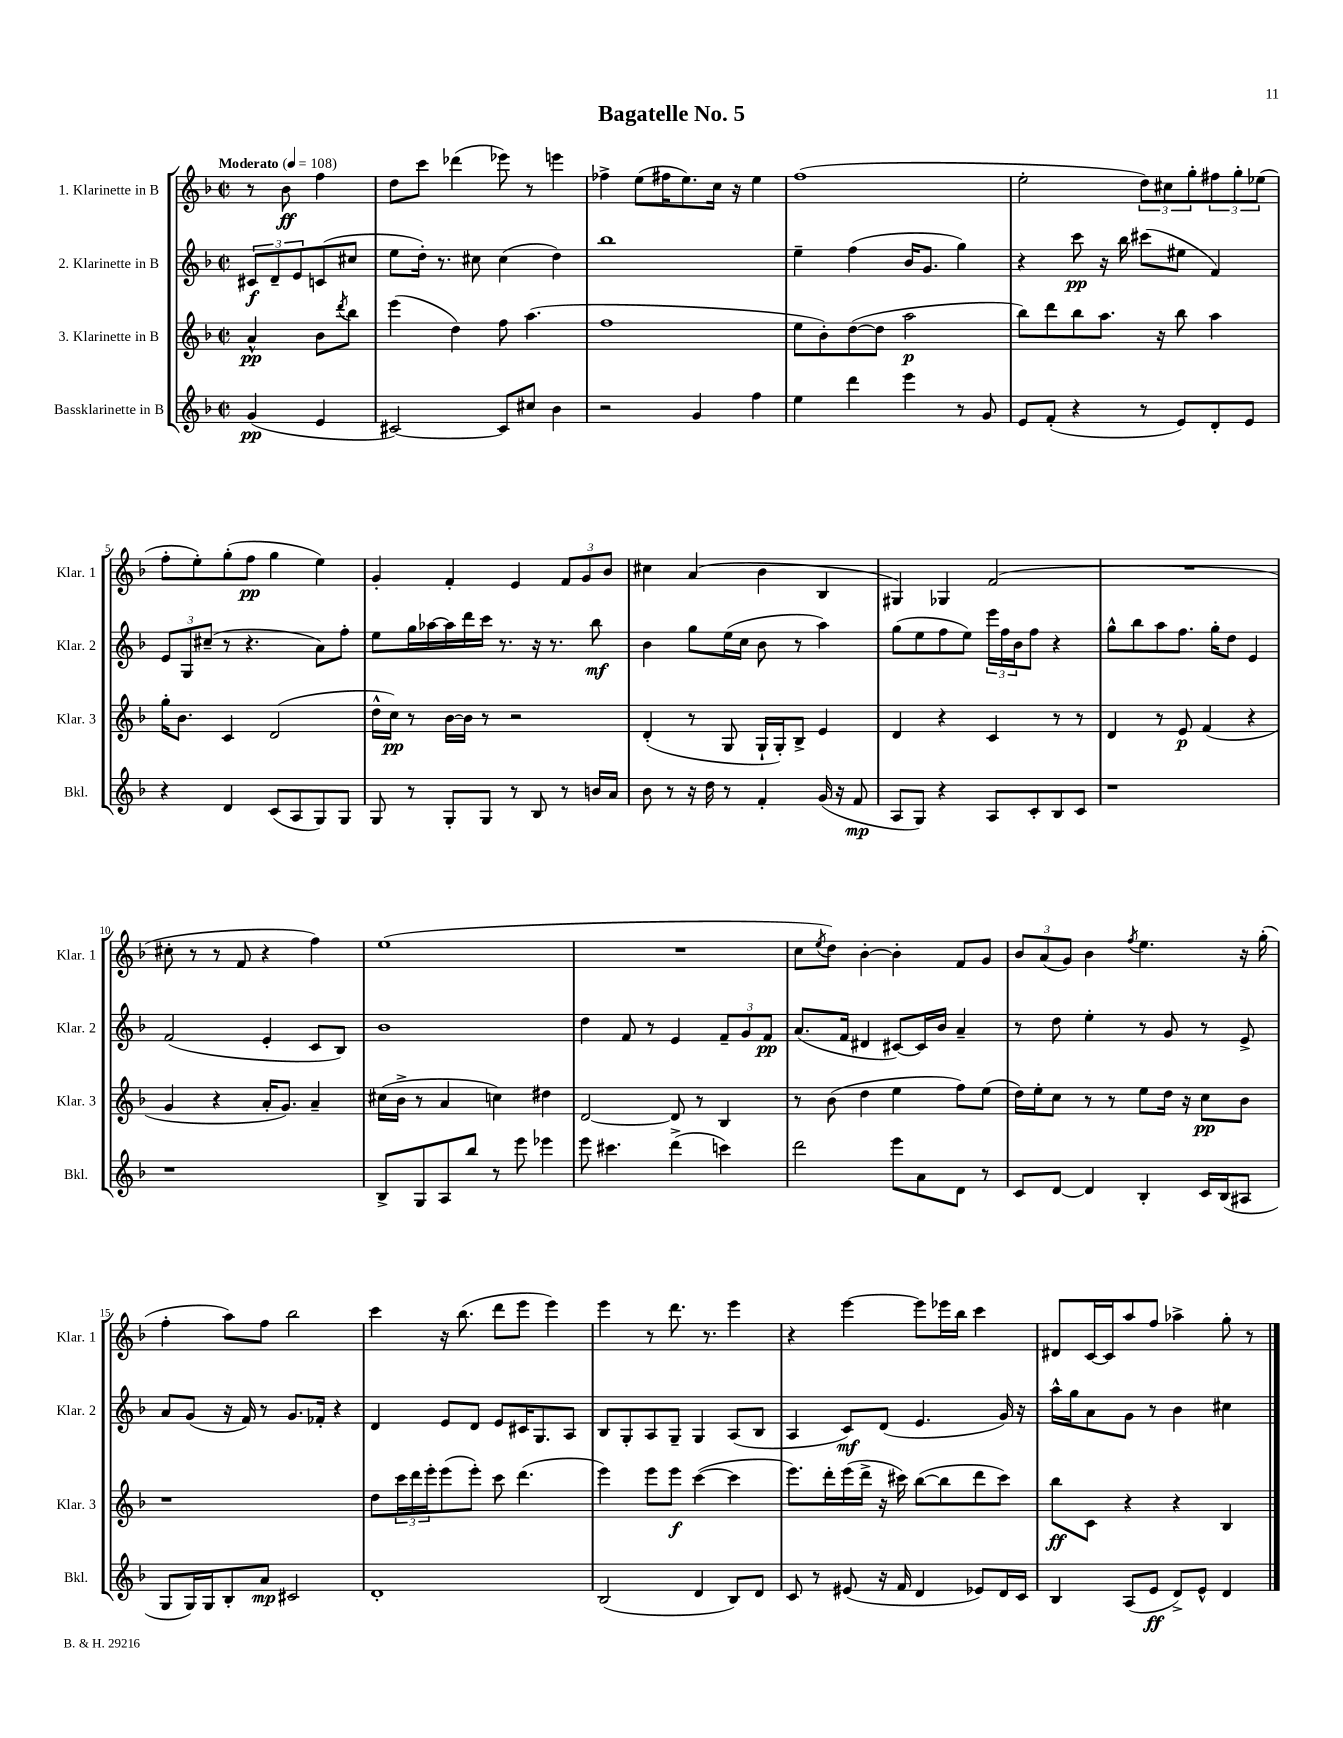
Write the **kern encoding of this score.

**kern	**dynam	**kern	**dynam	**kern	**dynam	**kern	**dynam
*part4	*part4	*part3	*part3	*part2	*part2	*part1	*part1
*staff4	*staff4	*staff3	*staff3	*staff2	*staff2	*staff1	*staff1
*I"Bassklarinette in B	*	*I"3. Klarinette in B	*	*I"2. Klarinette in B	*	*I"1. Klarinette in B	*
*I'Bkl.	*	*I'Klar. 3	*	*I'Klar. 2	*	*I'Klar. 1	*
*clefG2	*	*clefG2	*	*clefG2	*	*clefG2	*
*k[b-]	*	*k[b-]	*	*k[b-]	*	*k[b-]	*
*M2/2	*	*M2/2	*	*M2/2	*	*M2/2	*
*met(c|)	*	*met(c|)	*	*met(c|)	*	*met(c|)	*
*MM108	*	*MM108	*	*MM108	*	*MM108	*
=	=	=	=	=	=	=	=
!	!	!	!	!	!	!LO:TX:a:B:t=Moderato	!
(4g/	pp	4a^^/	pp	12c#X/L	f	8r	.
.	.	.	.	12d~/	.	.	.
.	.	.	.	.	.	8b-\	ff
.	.	.	.	12e/	.	.	.
4e/	.	8b-\L	.	(8cn/	.	4ff\	.
.	.	8qddd/	.	.	.	.	.
.	.	8bb-\J	.	8cc#X/J	.	.	.
=1	=1	=1	=1	=1	=1	=1	=1
[2c#X/)	.	(4eee\	.	8ee\L	.	8dd\L	.
.	.	.	.	16dd'\Jk)	.	8ccc\J	.
.	.	.	.	8.r	.	.	.
.	.	4dd\)	.	.	.	(4ddd-X\	.
.	.	.	.	8cc#X\	.	.	.
8c#/L]	.	8ff\	.	(4cc#\	.	8eee-X\)	.
8cc#X/J	.	(4.aa\	.	.	.	8r	.
4b-\	.	.	.	4dd\)	.	4eeen\	.
=2	=2	=2	=2	=2	=2	=2	=2
2r	.	1ff	.	1bb-	.	4ff-X^\	.
.	.	.	.	.	.	(8ee\L	.
.	.	.	.	.	.	16ff#X\K	.
.	.	.	.	.	.	8.ee\)	.
4g/	.	.	.	.	.	.	.
.	.	.	.	.	.	16cc\Jk	.
.	.	.	.	.	.	16r	.
4ff\	.	.	.	.	.	4ee\	.
=3	=3	=3	=3	=3	=3	=3	=3
4ee\	.	8ee\L	.	4ee~\	.	(1ff	.
.	.	8b-'\)	.	.	.	.	.
4ddd\	.	([8dd\	.	(4ff\	.	.	.
.	.	8dd\J]	.	.	.	.	.
4eee\	.	2aa\	p	16b-/KL	.	.	.
.	.	.	.	8.g/J	.	.	.
8r	.	.	.	4gg\)	.	.	.
8g/	.	.	.	.	.	.	.
=4	=4	=4	=4	=4	=4	=4	=4
8e/L	.	8bb-\L)	.	4r	.	2ee'\	.
(8f'/J	.	8ddd\	.	.	.	.	.
4r	.	8bb-\	.	8ccc\	pp	.	.
.	.	8.aa\J	.	16r	.	.	.
.	.	.	.	16bb-\	.	.	.
8r	.	.	.	(8ccc#X\L	.	12dd\L)	.
.	.	16r	.	.	.	.	.
.	.	.	.	.	.	12cc#X\	.
8e/L)	.	8bb-\	.	8ee#X\J	.	.	.
.	.	.	.	.	.	12gg'\	.
8d'/	.	4aa\	.	4f/)	.	12ff#X\	.
.	.	.	.	.	.	12gg'\	.
8e/J	.	.	.	.	.	.	.
.	.	.	.	.	.	(12ee-X\J	.
!!LO:LB:g=z
=5	=5	=5	=5	=5	=5	=5	=5
4r	.	16gg'\KL	.	12e/L	.	8ff'\L	.
.	.	8.b-\J	.	.	.	.	.
.	.	.	.	12G/	.	.	.
.	.	.	.	.	.	8ee'\)	.
.	.	.	.	(12cc#X~/J	.	.	.
4d/	.	4c/	.	8r	.	(8gg'\	.
.	.	.	.	4.r	.	8ff\J	pp
(8c/L	.	(2d/	.	.	.	4gg\	.
8A/	.	.	.	.	.	.	.
8G/)	.	.	.	8a\L)	.	4ee\)	.
8G/J	.	.	.	8ff'\J	.	.	.
=6	=6	=6	=6	=6	=6	=6	=6
8G/	.	16dd^^\LL	.	8ee\L	.	4g'/	.
.	.	16cc\JJ)	pp	.	.	.	.
8r	.	8r	.	16gg\L	.	.	.
.	.	.	.	[16aa-X\	.	.	.
8G'/L	.	[16b-\LL	.	16aa-\]	.	4f'/	.
.	.	16b-\JJ]	.	16ddd\	.	.	.
8G/J	.	8r	.	16ccc\JJ	.	.	.
.	.	.	.	8.r	.	.	.
8r	.	2r	.	.	.	4e/	.
8B-/	.	.	.	16r	.	.	.
.	.	.	.	8.r	.	.	.
8r	.	.	.	.	.	12f/L	.
.	.	.	.	.	.	12g/	.
16bn/LL	.	.	.	8bb-\	mf	.	.
.	.	.	.	.	.	12b-/J	.
16a/JJ	.	.	.	.	.	.	.
=7	=7	=7	=7	=7	=7	=7	=7
8b-\	.	(4d'/	.	4b-\	.	4cc#X\	.
8r	.	.	.	.	.	.	.
16r	.	8r	.	8gg\L	.	(4a/	.
16dd\	.	.	.	.	.	.	.
8r	.	8G/	.	(16ee\L	.	.	.
.	.	.	.	16cc\JJ	.	.	.
4f'/	.	16G`/LL	.	8b-\	.	4b-\	.
.	.	16G'/J)	.	.	.	.	.
.	.	8B-^/J	.	8r	.	.	.
(16g/	.	4e/	.	4aa\)	.	4B-/	.
16r	.	.	.	.	.	.	.
8f/	mp	.	.	.	.	.	.
=8	=8	=8	=8	=8	=8	=8	=8
8A/L	.	4d/	.	(8gg\L	.	4G#X/)	.
8G/J)	.	.	.	8ee\	.	.	.
4r	.	4r	.	8ff\	.	4G-X/	.
.	.	.	.	8ee\J)	.	.	.
8A/L	.	4c/	.	24eee\LL	.	(2f/	.
.	.	.	.	24ff\	.	.	.
.	.	.	.	24b-\J	.	.	.
8c'/	.	.	.	8ff\J	.	.	.
8B-/	.	8r	.	4r	.	.	.
8c/J	.	8r	.	.	.	.	.
=9	=9	=9	=9	=9	=9	=9	=9
1r	.	4d/	.	8gg^^\L	.	1r	.
.	.	.	.	8bb-\	.	.	.
.	.	8r	.	8aa\	.	.	.
.	.	8e/	p	8.ff\J	.	.	.
.	.	(4f/	.	.	.	.	.
.	.	.	.	16gg'\KL	.	.	.
.	.	.	.	8dd\J	.	.	.
.	.	4r	.	4e/	.	.	.
!!LO:LB:g=z
=10	=10	=10	=10	=10	=10	=10	=10
1r	.	4g/	.	(2f/	.	8cc#X'\	.
.	.	.	.	.	.	8r	.
.	.	4r	.	.	.	8r	.
.	.	.	.	.	.	8f/	.
.	.	16a'/KL	.	4e'/	.	4r	.
.	.	8.g/J)	.	.	.	.	.
.	.	4a~/	.	8c/L	.	4ff\)	.
.	.	.	.	8B-/J)	.	.	.
=11	=11	=11	=11	=11	=11	=11	=11
8B-^/L	.	(16cc#X\LL	.	1b-	.	(1ee	.
.	.	16b-^\JJ	.	.	.	.	.
8G/	.	8r	.	.	.	.	.
8A/	.	4a/	.	.	.	.	.
8bb-/J	.	.	.	.	.	.	.
8r	.	4ccn\)	.	.	.	.	.
8eee\	.	.	.	.	.	.	.
4eee-X\	.	4dd#X\	.	.	.	.	.
=12	=12	=12	=12	=12	=12	=12	=12
8eee\	.	[2d/	.	4dd\	.	1r	.
4.ccc#X\	.	.	.	.	.	.	.
.	.	.	.	8f/	.	.	.
.	.	.	.	8r	.	.	.
(4ddd^\	.	8d/]	.	4e/	.	.	.
.	.	8r	.	.	.	.	.
4cccn\)	.	4B-/	.	12f~/L	.	.	.
.	.	.	.	12g/	.	.	.
.	.	.	.	12f/J	pp	.	.
=13	=13	=13	=13	=13	=13	=13	=13
2ddd\	.	8r	.	(8.a/L	.	8cc\L	.
.	.	.	.	.	.	8qee/	.
.	.	(8b-\	.	.	.	8dd\J)	.
.	.	.	.	16f/Jk	.	.	.
.	.	4dd\	.	4d#X/	.	[4b-'\	.
8eee\L	.	4ee\	.	[8c#X/L)	.	4b-'\]	.
8a\	.	.	.	16c#/L]	.	.	.
.	.	.	.	16b-/JJ	.	.	.
8d\J	.	8ff\L)	.	4a~/	.	8f/L	.
8r	.	(8ee\J	.	.	.	8g/J	.
=14	=14	=14	=14	=14	=14	=14	=14
8c/L	.	16dd\LL)	.	8r	.	12b-/L	.
.	.	16ee'\J	.	.	.	.	.
.	.	.	.	.	.	(12a/	.
[8d/J	.	8cc\J	.	8dd\	.	.	.
.	.	.	.	.	.	12g/J)	.
4d/]	.	8r	.	4ee'\	.	4b-\	.
.	.	8r	.	.	.	.	.
.	.	.	.	.	.	8qff/	.
4B-'/	.	8ee\L	.	8r	.	4.ee\	.
.	.	16dd\Jk	.	8g/	.	.	.
.	.	16r	.	.	.	.	.
16c/LL	.	8cc\L	pp	8r	.	.	.
(16B-/J	.	.	.	.	.	.	.
8A#X/J	.	8b-\J	.	8e^/	.	16r	.
.	.	.	.	.	.	(16gg'\	.
!!LO:LB:g=z
=15	=15	=15	=15	=15	=15	=15	=15
8G/L	.	1r	.	8a/L	.	4ff'\	.
16G/L)	.	.	.	(8g/J	.	.	.
16G/J	.	.	.	.	.	.	.
8B-'/	.	.	.	16r	.	8aa\L)	.
.	.	.	.	16f/)	.	.	.
8a/J	mp	.	.	8r	.	8ff\J	.
2c#X/	.	.	.	8.g/L	.	2bb-\	.
.	.	.	.	16f-X'/Jk	.	.	.
.	.	.	.	4r	.	.	.
=16	=16	=16	=16	=16	=16	=16	=16
1d'	.	8dd\L	.	4d/	.	4ccc\	.
.	.	24ccc\L	.	.	.	.	.
.	.	24ddd\	.	.	.	.	.
.	.	24eee'\J	.	.	.	.	.
.	.	(8eee\	.	8e/L	.	16r	.
.	.	.	.	.	.	(8.bb-\	.
.	.	8eee'\J)	.	8d/J	.	.	.
.	.	8ccc\	.	8e/L	.	8ddd\L	.
.	.	(4.ddd\	.	16c#X/K	.	8eee\J	.
.	.	.	.	8.G/	.	.	.
.	.	.	.	.	.	4eee\)	.
.	.	.	.	8A/J	.	.	.
=17	=17	=17	=17	=17	=17	=17	=17
(2B-/	.	4eee\)	.	8B-/L	.	4eee\	.
.	.	.	.	8G'/	.	.	.
.	.	8eee\L	.	8A/	.	8r	.
.	.	8eee\J	f	8G~/J	.	8.ddd\	.
4d/	.	([4ccc\	.	4G/	.	.	.
.	.	.	.	.	.	8.r	.
8B-/L)	.	4ccc\]	.	(8A/L	.	4eee\	.
8d/J	.	.	.	8B-/J	.	.	.
=18	=18	=18	=18	=18	=18	=18	=18
8c/	.	8.eee\L)	.	4A/	.	4r	.
8r	.	.	.	.	.	.	.
.	.	16ddd'\L	.	.	.	.	.
(8e#X/	.	(16eee\	.	8c/L)	mf	[4eee\	.
.	.	16ddd^\JJ	.	.	.	.	.
16r	.	16r	.	(8d/J	.	.	.
16f/	.	16ccc#X\)	.	.	.	.	.
4d/	.	([8bb-\L	.	4.e/	.	8eee\L]	.
.	.	8bb-\]	.	.	.	16eee-X\L	.
.	.	.	.	.	.	16bb-\JJ	.
8e-X/L)	.	8ddd\	.	.	.	4ccc\	.
16d/L	.	8ccc#\J)	.	16g/)	.	.	.
16c/JJ	.	.	.	16r	.	.	.
=19	=19	=19	=19	=19	=19	=19	=19
4B-/	.	8bb-\L	ff	16aa^^\LL	.	8d#X/L	.
.	.	.	.	16gg\J	.	.	.
.	.	8c\J	.	8a\	.	[16c/L	.
.	.	.	.	.	.	16c/J]	.
(8A/L	.	4r	.	8g\J	.	8aa/	.
8e/J	ff	.	.	8r	.	8ff/J	.
8d^/L)	.	4r	.	4b-\	.	4aa-X^\	.
8e^^/J	.	.	.	.	.	.	.
4d/	.	4B-/	.	4cc#X\	.	8gg'\	.
.	.	.	.	.	.	8r	.
==	==	==	==	==	==	==	==
*-	*-	*-	*-	*-	*-	*-	*-
